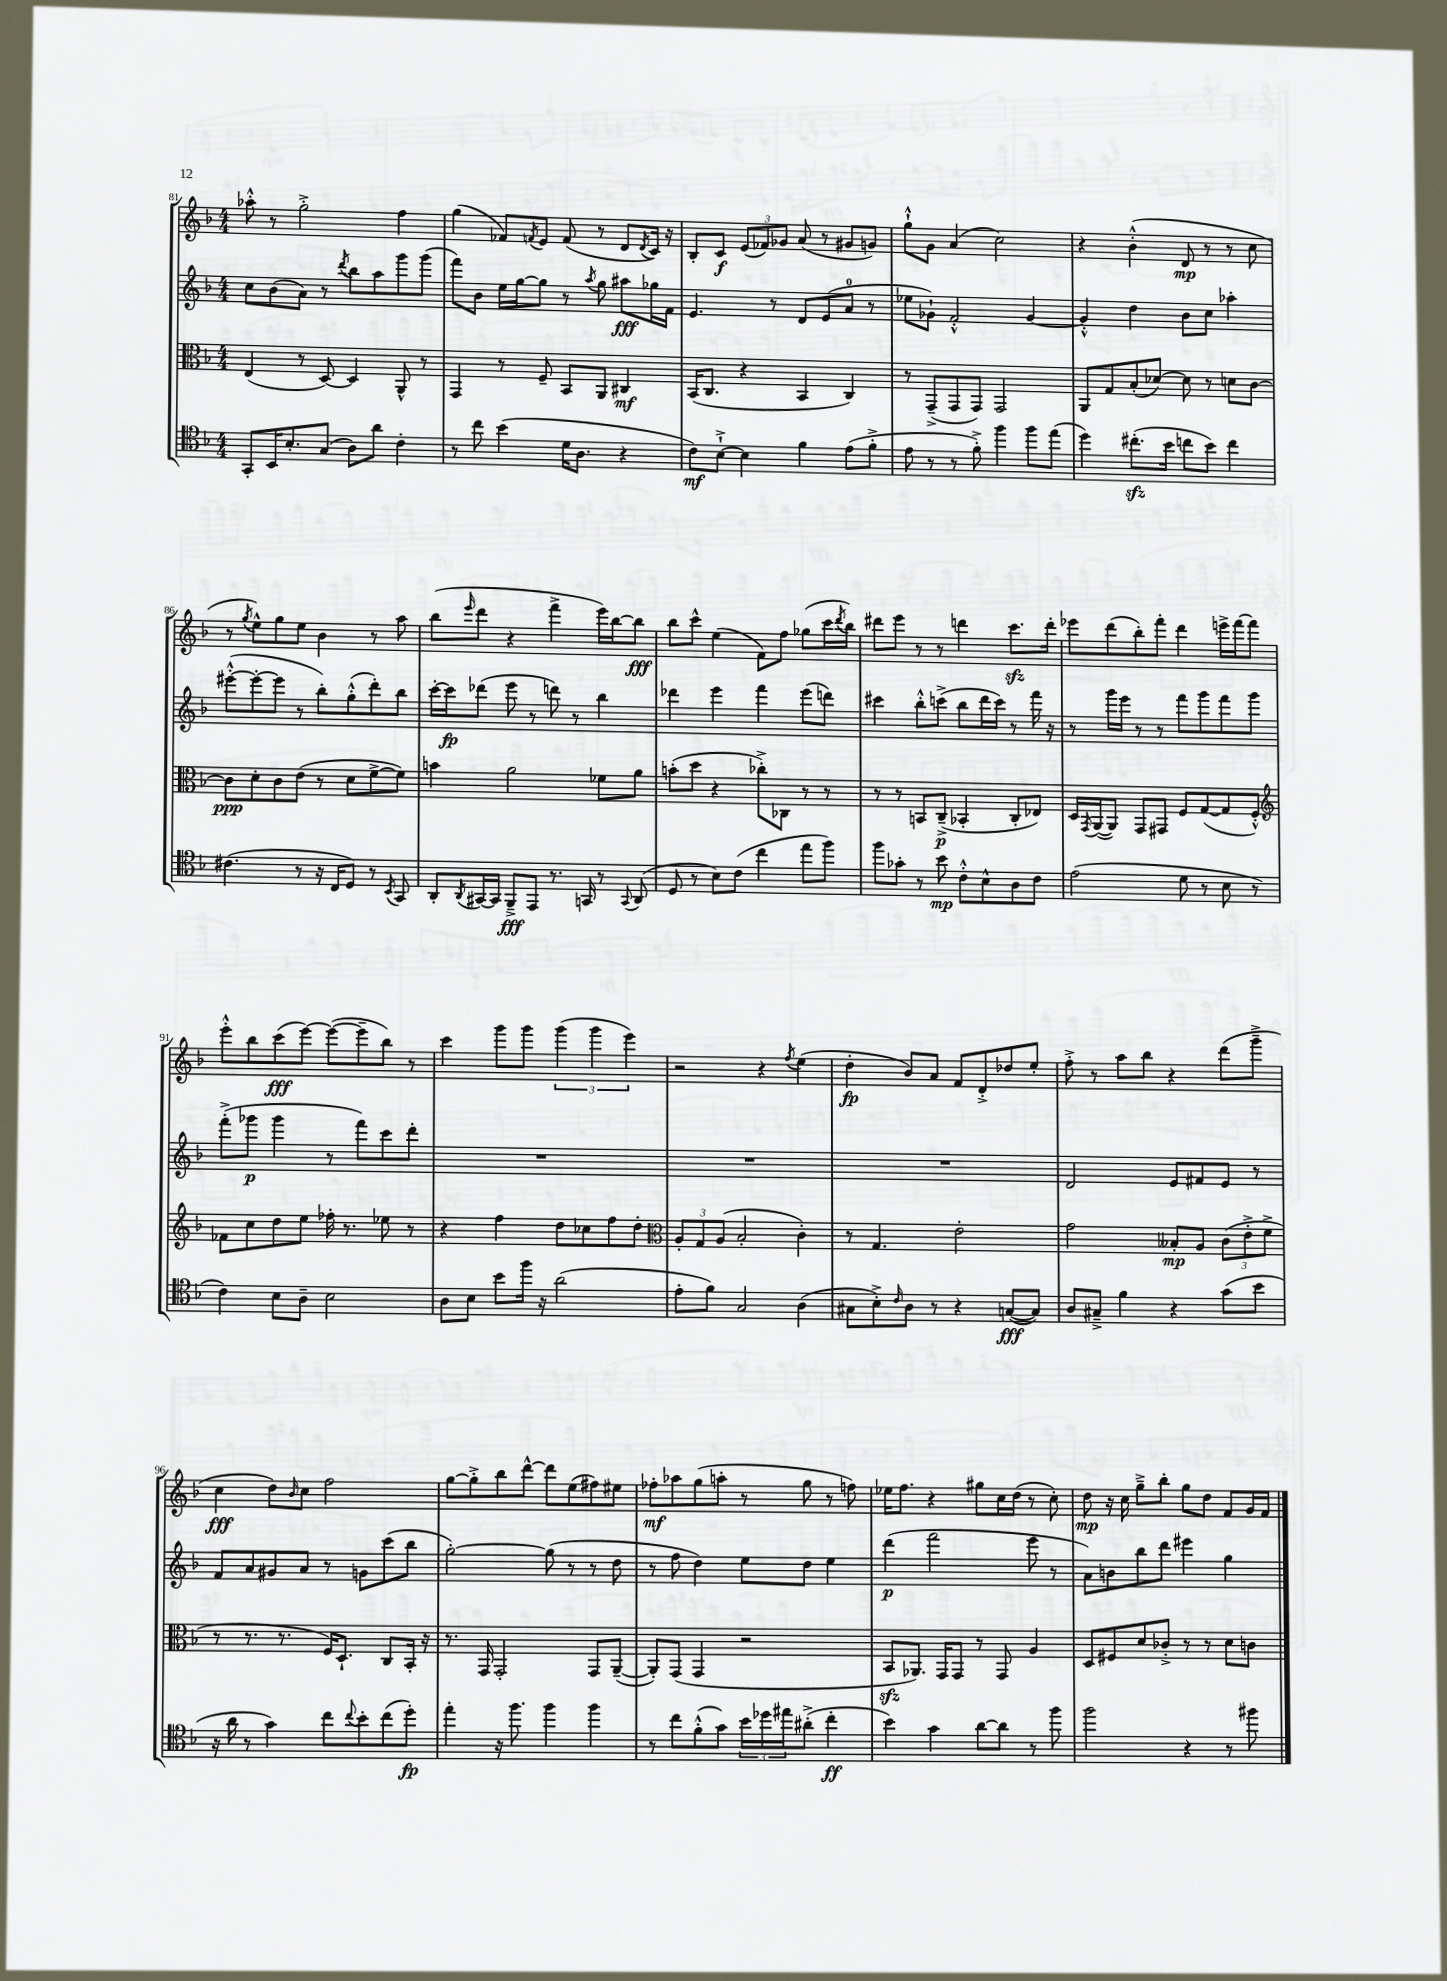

**kern	**kern	**kern	**kern
*staff4	*staff3	*staff2	*staff1
*clefC4	*clefC3	*clefG2	*clefG2
*k[b-]	*k[b-]	*k[b-]	*k[b-]
*M4/4	*M4/4	*M4/4	*M4/4
8GG'	(4E	8cc	8aa-'^^
16BB-	.	(8b-	8r
8.B-'	.	.	.
.	8r	8a)	2gg'^
(8G	[8D)	8r	.
.	.	8qddd	.
8A)	4D]	8bb-	.
8a	.	8aa	.
4c'	8AA^^	8ggg	4ff
.	8r	(8ggg	.
=	=	=	=
8r	4GG	8fff)	(4gg
8cc	.	8b-	.
(4b-	8r	16ee	8f-)
.	.	[16gg	.
.	.	.	8qf
.	8F~	8gg]	8e
16d	8BB-	8r	(8f
8.A	.	.	.
.	.	8qaa	.
.	8AA	8gg	8r
4r	4C#	8aa#	8d
.	.	.	8qd
.	.	16gg-	16c)
.	.	16f	16r
=	=	=	=
8c)	(16BB-	4.e	8B-'
.	8.C	.	.
[8B-`^	.	.	8c
4B-]	4r	.	(12e
.	.	.	12f-)
.	.	8r	.
.	.	.	12g-
4f	4BB-	8d	(8a
.	.	(8e	8r
(8e	4C)	8a	8g#
8f'^	.	8r	8g)
=	=	=	=
8e	8r	8ee-	8gg`^^
8r	(8GG~^	8g-`)	8g
8r	8GG	2f'^^	(4a
8f'^)	8GG)	.	.
4ff	2GG	.	2cc)
8ff	.	[4g-	.
(8ee	.	.	.
=	=	=	=
4dd)	8AA	4g-'^^]	4r
.	8G	.	.
(8.cc#'	(8B-'	4dd	(4b-'^^
.	[8d-)	.	.
16b-	.	.	.
8cc	8d-]	8b-	8d
8b-)	8r	8cc	8r
4cc	8d	4aa-'	8r
.	[8c	.	8cc
=	=	=	=
(4.c#	8c]	([8eee#'^^	8r
.	.	.	8qgg
.	8d'	8eee#'_	8ee^^)
.	8c	8eee#]	8gg
8r	(8e	8r	8ee
16r	8r	8bb-')	4b-
16C	.	.	.
8D)	8d	(8gg'^^	.
8r	[8f^	8ddd')	8r
8qBB-	.	.	.
8GG	8f])	8bb-	8aa
=	=	=	=
8AA'	4b	[16ccc'	(8bb-
.	.	16ccc]	.
8qAA	.	.	16qqeee
[16GG#	.	(8ddd-	8ddd
16GG#]	.	.	.
8FF~^	2a	8eee	4r
8EE	.	8r	.
8.r	.	8ddd)	4fff^
.	.	8r	.
16GG	.	.	.
8r	8f-	4bb-	16eee)
.	.	.	[16bb-
8qqGG	.	.	.
(8AA	8a	.	8bb-]
=	=	=	=
8D	(8b'	4ddd-	8bb-
8r	8dd	.	8ccc^^
8B-)	4r	4eee	(4ee
(8c	.	.	.
4cc	8cc-'^)	4fff	8f)
.	8C-	.	8ff
8ee	8r	(8eee	(8gg-
8ff)	8r	8ddd)	16ccc
.	.	.	8qddd
.	.	.	16bb-)
=	=	=	=
8ff	8r	4ccc#	8ddd#
8g-'	8r	.	8eee
8r	8BB	8bb-'^^	8r
8b-	(8C~^	(8ccc^	8r
8c'^^	4BB-'	8bb-	4ddd
8B-^^	.	16ddd	.
.	.	16ccc)	.
8A	8C'	8r	8.ccc
8c	8E-)	16fff	.
.	.	16r	16ddd'
=	=	=	=
(2e	16D	8r	8eee-
.	8qGG	.	.
.	([16AA	.	.
.	8AA])	16ggg	(8ddd
.	.	16eee	.
.	8GG	8r	8bb-')
.	8GG#	8r	8fff'
8d	8F	8fff	4ddd
8r	([8G	8ggg	.
8B-	8G]	8fff	16eee^
.	.	.	[16fff
8r	8F'^^)	8ggg	8fff]
=	=	=	=
*	*clefG2	*	*
4c)	8f-	(8fff'^	8eee'^^
.	8cc	8ggg-	8bb-
8B-	8dd	4ggg-	(8ccc
8A~	8ee	.	[8eee)
2B-	16ff-'	8r	(8eee_
.	8.r	.	.
.	.	8fff)	8eee~]
.	8ee-	8ccc	8bb-)
.	8r	8ddd'	8r
=	=	=	=
8A	4r	1r	4ccc
8B-	.	.	.
8b-	4ff	.	8ggg
16ff	.	.	8ggg
16r	.	.	.
(2a	8dd	.	(6ggg
.	8cc-	.	.
.	.	.	6ggg
.	8ff	.	.
.	.	.	6eee)
.	8dd'	.	.
=	=	=	=
*	*clefC3	*	*
8e'	12A'	1r	2r
.	12G	.	.
8f)	.	.	.
.	(12A	.	.
2G	2B-'	.	.
.	.	.	4r
.	.	.	8qff
(4A	4c')	.	(4ee
=	=	=	=
8G#	8r	1r	4dd'
8B-'^)	4.G	.	.
16qqc	.	.	.
8A	.	.	8b-)
8r	.	.	8a
4r	2e'	.	8f
.	.	.	8d'^
([8G	.	.	8dd-
8G])	.	.	8ee'
=	=	=	=
8A	2g	2d	8ff'^
8G#~^	.	.	8r
4f	.	.	8aa
.	.	.	8bb-
4r	8B--'	8e	4r
.	8A	8f#	.
(8g	(12c	8e	(8ddd
.	12e'^	.	.
8b-	.	8r	8ggg~^
.	12f^	.	.
=	=	=	=
16r	8r	8f	4cc
16a	.	.	.
8r	8.r	8a	.
4g)	.	8g#	8dd)
.	8.r	.	.
.	.	.	16qqb-
.	.	8a	8cc
8cc	16F)	8r	2ff
.	8.D`	.	.
8qqcc	.	.	.
8b-'	.	8g	.
(8cc	8C	(8ccc	.
8dd')	16BB-'	8bb-	.
.	16r	.	.
=	=	=	=
4ee'	8.r	[2gg')	[8gg
.	.	.	8gg'^]
.	16GG	.	.
16r	2GG'	.	8bb-
8.ff	.	.	.
.	.	.	[8ddd^^
4ff	.	(8gg]	8ddd]
.	.	8r	(8ee
4ff	8GG	8r	8ff#)
.	([8AA~	8dd	8ee#
=	=	=	=
8r	8AA'])	8r	8ff-'
8cc	(8GG	8ff	8aa-
(8f'^^	4GG	4dd)	(8gg
8g)	.	.	8aa'
24b-	2r	8ee	8r
24dd-	.	.	.
24ee#	.	.	.
(8a#'^	.	8dd	8gg
4cc'	.	4ee	8r
.	.	.	8ff)
=	=	=	=
4b-)	8BB-	(4ddd	16ee-
.	.	.	8.ff
.	8.AA-)	.	.
4g	.	2fff	4r
.	16GG	.	.
.	8GG	.	.
[8a	8r	.	8gg#
8a]	8GG	.	16cc
.	.	.	(16dd
8r	4A	8eee	8r
8ff	.	8r	8cc')
=	=	=	=
2ff	8D	8a)	8dd
.	8F#	8b	16r
.	.	.	16cc
.	8d	8bb-	8gg~^
.	8c-'^	8ddd	8bb-'
4r	8r	4eee#	8gg
.	8r	.	8dd
8r	8d	4gg	8f
8ff#	8c	.	16g
.	.	.	16f
==	==	==	==
*-	*-	*-	*-
